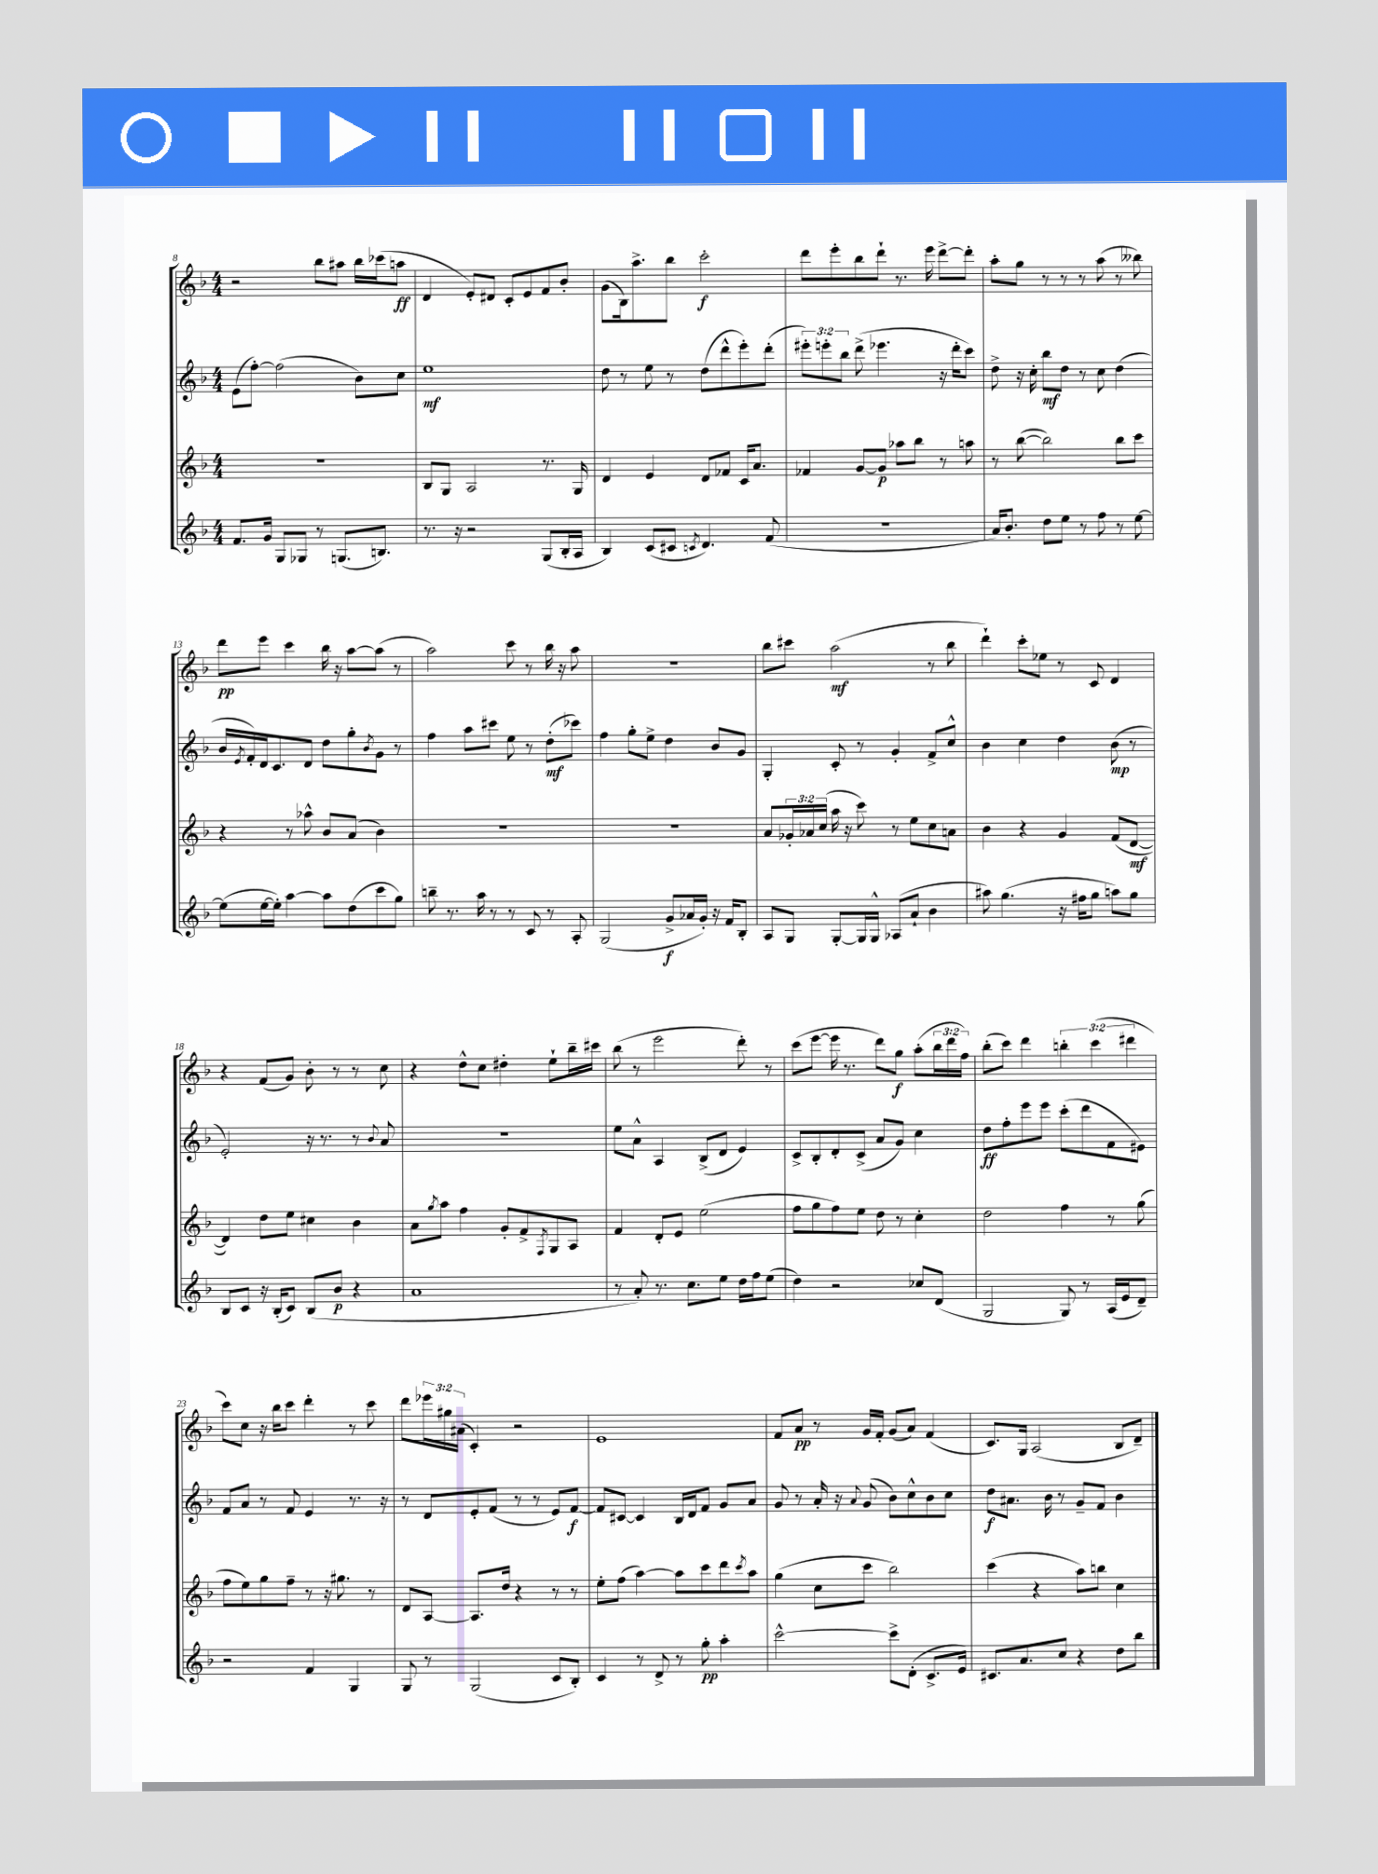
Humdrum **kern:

**kern	**dynam	**kern	**dynam	**kern	**dynam	**kern	**dynam
*part4	*part4	*part3	*part3	*part2	*part2	*part1	*part1
*staff4	*staff4	*staff3	*staff3	*staff2	*staff2	*staff1	*staff1
*clefG2	*	*clefG2	*	*clefG2	*	*clefG2	*
*k[b-]	*	*k[b-]	*	*k[b-]	*	*k[b-]	*
*M4/4	*	*M4/4	*	*M4/4	*	*M4/4	*
=8	=8	=8	=8	=8	=8	=8	=8
8.f/L	.	1r	.	(8e\L	.	2r	.
.	.	.	.	[8ff'\J)	.	.	.
16g/Jk	.	.	.	.	.	.	.
8G/L	.	.	.	(2ff\]	.	.	.
8G-X/J	.	.	.	.	.	.	.
8r	.	.	.	.	.	8bb-\L	.
(8.Gn/L	.	.	.	.	.	8aa#X\J	.
.	.	.	.	8b-\L)	.	16bb-\LL	.
8.Bn/J)	.	.	.	.	.	(16ccc-X\J	.
.	.	.	.	8cc\J	.	8aan\J	ff
=9	=9	=9	=9	=9	=9	=9	=9
8.r	.	8B-/L	.	1ee	mf	4d/	.
.	.	8G/J	.	.	.	.	.
16r	.	.	.	.	.	.	.
2r	.	2A/	.	.	.	8e'/L)	.
.	.	.	.	.	.	8d#X/J	.
.	.	.	.	.	.	8c'/L	.
.	.	.	.	.	.	8e/	.
(8G/L	.	8.r	.	.	.	8f/	.
16B-'/L	.	.	.	.	.	8b-'/J	.
16A/JJ	.	16G/	.	.	.	.	.
=10	=10	=10	=10	=10	=10	=10	=10
4B-/)	.	4d/	.	8dd\	.	(8g\L	.
.	.	.	.	8r	.	16B-\k)	.
.	.	.	.	.	.	8.aa^\	.
(8c/L	.	4e/	.	8ee\	.	.	.
8c#X/J	.	.	.	8r	.	8bb-\J	.
8qcn/	.	.	.	.	.	.	.
4.d/)	.	8d/L	.	(8dd\L	.	2ccc'\	f
.	.	8f-X/J	.	8ddd^^\	.	.	.
.	.	16c/KL	.	8eee'\)	.	.	.
.	.	8.a/J	.	.	.	.	.
(8f/	.	.	.	(8ddd'\J	.	.	.
=11	=11	=11	=11	=11	=11	=11	=11
1r	.	4f-X/	.	12eee#X'\L)	.	8ddd\L	.
.	.	.	.	12eeen'\	.	.	.
.	.	.	.	.	.	8eee'\	.
.	.	.	.	12bb-\J	.	.	.
.	.	[8g/L	.	(8ddd^\	.	8bb-\	.
.	.	8g/J]	p	4.eee-X\	.	8ddd`\J	.
.	.	8aa-X\L	.	.	.	8.r	.
.	.	8bb-\J	.	.	.	.	.
.	.	.	.	.	.	16eee\	.
.	.	8r	.	16r	.	[8ddd^\L	.
.	.	.	.	16ddd'\KL	.	.	.
.	.	8aan\	.	8ccc\J)	.	8ddd'\J]	.
=12	=12	=12	=12	=12	=12	=12	=12
16a/KL)	.	8r	.	8dd^\	.	8aa'\L	.
8.b-'/J	.	.	.	.	.	.	.
.	.	([8bb-\	.	16r	.	8gg\J	.
.	.	.	.	16cc'\	.	.	.
8dd\L	.	2bb-\])	.	8bb-\L	mf	8r	.
8ee\J	.	.	.	8dd\J	.	8r	.
8r	.	.	.	8r	.	8r	.
8ff\	.	.	.	8cc\	.	(8aa\	.
8r	.	8bb-\L	.	(4dd\	.	8r	.
[8ee\	.	8ccc\J	.	.	.	8bb--X\)	.
!!LO:LB:g=z
=13	=13	=13	=13	=13	=13	=13	=13
(8ee\L]	.	4r	.	16b-/LL	.	8ddd\L	pp
.	.	.	.	8qe/	.	.	.
.	.	.	.	16f'/)	.	.	.
[16ee\L	.	.	.	16d/J	.	8eee\J	.
16ee'\JJ])	.	.	.	8.c/	.	.	.
[4aa\	.	8r	.	.	.	4ccc\	.
.	.	8aa-X^^\	.	8d/J	.	.	.
8aa\L]	.	8b-/L	.	8dd\L	.	16bb-\	.
.	.	.	.	.	.	16r	.
(8dd\	.	(8a/J	.	8gg'\	.	[8aa\L	.
.	.	.	.	8qb-/	.	.	.
8ccc\	.	4b-\)	.	8g\J	.	(8aa\J]	.
8gg\J)	.	.	.	8r	.	8r	.
=14	=14	=14	=14	=14	=14	=14	=14
8bbn~\	.	1r	.	4ff\	.	2aa\)	.
8.r	.	.	.	.	.	.	.
.	.	.	.	8aa\L	.	.	.
16aa\	.	.	.	.	.	.	.
8r	.	.	.	8ccc#X\J	.	.	.
8r	.	.	.	8ee\	.	8ccc\	.
8c/	.	.	.	8r	.	8r	.
8r	.	.	.	(8dd'\L	mf	16bb-\	.
.	.	.	.	.	.	16r	.
8A'/	.	.	.	8ccc-X\J)	.	8aa\	.
=15	=15	=15	=15	=15	=15	=15	=15
(2G/	.	1r	.	4ff\	.	1r	.
.	.	.	.	8gg'\L	.	.	.
.	.	.	.	8ee^\J	.	.	.
8g^/L	f	.	.	4dd\	.	.	.
16a-X/L	.	.	.	.	.	.	.
16g'/JJ)	.	.	.	.	.	.	.
16r	.	.	.	8b-/L	.	.	.
16f/KL	.	.	.	.	.	.	.
8B-'/J	.	.	.	8g/J	.	.	.
=16	=16	=16	=16	=16	=16	=16	=16
8A/L	.	8a/L	.	4G'/	.	8bb-\L	.
8G/J	.	24g-X'/L	.	.	.	8ccc#X\J	.
.	.	24a-X/	.	.	.	.	.
.	.	(24cc/JJ	.	.	.	.	.
[8G'/L	.	16aa\	.	8c'/	.	(2aa\	mf
.	.	16r	.	.	.	.	.
16G/L]	.	8ccc\)	.	8r	.	.	.
16G^^/JJ	.	.	.	.	.	.	.
(8A-X/L	.	8r	.	4g'/	.	.	.
8a`/J	.	8ee\L	.	.	.	.	.
4b-\	.	8cc\	.	8f^/L	.	8r	.
.	.	8an\J	.	8cc^^/J	.	8bb-\	.
=17	=17	=17	=17	=17	=17	=17	=17
8aa#X\)	.	4b-\	.	4b-\	.	4ddd`\)	.
(4.gg\	.	.	.	.	.	.	.
.	.	4r	.	4cc\	.	8ccc'\L	.
.	.	.	.	.	.	8ee-X\J	.
16r	.	4g/	.	4dd\	.	8r	.
16ff#X\KL	.	.	.	.	.	.	.
8gg\J	.	.	.	.	.	8c/	.
8aan\L)	.	(8f/L	.	(8b-\	mp	4d/	.
8gg\J	.	[8d/J	mf	8r	.	.	.
!!LO:LB:g=z
=18	=18	=18	=18	=18	=18	=18	=18
8B-/L	.	4d/])	.	2e'/)	.	4r	.
8c/J	.	.	.	.	.	.	.
16r	.	8dd\L	.	.	.	(8f/L	.
(16B-'/KL	.	.	.	.	.	.	.
8c/J)	.	8ee\J	.	.	.	8g/J)	.
(8B-/L	.	4cc#X\	.	16r	.	8b-'\	.
.	.	.	.	8.r	.	.	.
8b-/J	p	.	.	.	.	8r	.
4r	.	4b-\	.	8r	.	8r	.
.	.	.	.	8qqb-/	.	.	.
.	.	.	.	8a/	.	8cc\	.
=19	=19	=19	=19	=19	=19	=19	=19
1a	.	8a\L	.	1r	.	4r	.
.	.	8qgg/	.	.	.	.	.
.	.	8aa\J	.	.	.	.	.
.	.	4ff\	.	.	.	8dd^^\L	.
.	.	.	.	.	.	8cc\J	.
.	.	8g'/L	.	.	.	4dd#X'\	.
.	.	8f^/	.	.	.	.	.
.	.	8qF/	.	.	.	.	.
.	.	8G/	.	.	.	8ee`\L	.
.	.	8A/J	.	.	.	16bb-~\L	.
.	.	.	.	.	.	16ccc#X\JJ	.
=20	=20	=20	=20	=20	=20	=20	=20
8r	.	4f/	.	8ee\L	.	(8bb-\	.
8a'/)	.	.	.	8a^^\J	.	8r	.
8.r	.	8d'/L	.	4A/	.	2eee\	.
.	.	8e/J	.	.	.	.	.
8.cc\L	.	.	.	.	.	.	.
.	.	(2ee\	.	(8B-^/L	.	.	.
8ee\J	.	.	.	8d/J	.	.	.
16dd\LL	.	.	.	4e/)	.	8ddd'\)	.
16ff\J	.	.	.	.	.	.	.
(8ee\J	.	.	.	.	.	8r	.
=21	=21	=21	=21	=21	=21	=21	=21
4dd\)	.	8ff\L	.	8c^/L	.	(8ccc\L	.
.	.	8gg\	.	8B-'/	.	[8eee\J	.
2r	.	8ff\)	.	8d'/	.	16eee\]	.
.	.	.	.	.	.	8.r	.
.	.	8ee\J	.	(8c^/J	.	.	.
.	.	8dd\	.	8a/L	.	8ddd\L)	.
.	.	8r	.	8g/J)	.	8gg\J	f
8cc-X/L	.	4cc'\	.	4cc\	.	(8aa'\L	.
(8d/J	.	.	.	.	.	24bb-\L	.
.	.	.	.	.	.	24ddd\	.
.	.	.	.	.	.	24ff\JJ)	.
=22	=22	=22	=22	=22	=22	=22	=22
2G/	.	2dd\	.	8dd\L	ff	(8bb-'\L	.
.	.	.	.	8ff'\	.	8ccc\J)	.
.	.	.	.	8eee\	.	4ddd\	.
.	.	.	.	8eee\J	.	.	.
8G/)	.	4ff\	.	(8ccc'\L	.	6bbn'\	.
8r	.	.	.	8ddd\	.	.	.
.	.	.	.	.	.	(6ccc\	.
(16A/LL	.	8r	.	8f\	.	.	.
16e/J	.	.	.	.	.	.	.
.	.	.	.	.	.	6ddd#X\	.
8d~/J)	.	(8gg\	.	8e#X\J)	.	.	.
!!LO:LB:g=z
=23	=23	=23	=23	=23	=23	=23	=23
2r	.	8ff\L	.	8f/L	.	8ccc\L)	.
.	.	8ee\)	.	8a/J	.	8cc\J	.
.	.	8gg\	.	8r	.	16r	.
.	.	.	.	.	.	16bb-\KL	.
.	.	8ff~\J	.	8f/	.	8ccc\J	.
4f/	.	8r	.	4e/	.	4ddd'\	.
.	.	16r	.	.	.	.	.
.	.	8.gg#X\	.	.	.	.	.
4G/	.	.	.	8.r	.	8r	.
.	.	8r	.	.	.	8ccc\	.
.	.	.	.	16r	.	.	.
=24	=24	=24	=24	=24	=24	=24	=24
8G/	.	8d/L	.	8r	.	8ddd\L	.
8r	.	[8A/J	.	8d/L	.	24eee-X\L	.
.	.	.	.	.	.	24gg#X\	.
.	.	.	.	.	.	(24a#X\JJ	.
(2G/	.	8.A/L]	.	8e'/	.	4c'/)	.
.	.	.	.	(8f/J	.	.	.
.	.	16dd/Jk	.	.	.	.	.
.	.	4r	.	8r	.	2r	.
.	.	.	.	8r	.	.	.
8c/L	.	8r	.	8e/L)	.	.	.
8B-'/J)	.	8r	.	[8f/J	f	.	.
=25	=25	=25	=25	=25	=25	=25	=25
4c/	.	8ee'\L	.	8f/L]	.	1e	.
.	.	(8ff\J	.	[8c#X/J	.	.	.
8r	.	[4aa\)	.	4c#/]	.	.	.
8d^/	.	.	.	.	.	.	.
8r	.	8aa\L]	.	16B-/LL	.	.	.
.	.	.	.	16d/J	.	.	.
8gg'\	pp	8ccc\	.	8f/J	.	.	.
4aa'\	.	8ddd\	.	8g/L	.	.	.
.	.	8qccc/	.	.	.	.	.
.	.	8aa\J	.	8a/J	.	.	.
=26	=26	=26	=26	=26	=26	=26	=26
[2ccc^^\	.	(4gg\	.	8g/	.	8f/L	.
.	.	.	.	8r	.	8a/J	pp
.	.	8cc\L	.	16a'/	.	8r	.
.	.	.	.	16r	.	.	.
.	.	.	.	8qqa/	.	.	.
.	.	8ccc\J	.	(8g/	.	16g/LL	.
.	.	.	.	.	.	16f'/JJ	.
8ccc^\L]	.	2bb-\)	.	8b-\L)	.	(8g/L	.
(8d'\J	.	.	.	8cc^^\	.	8a/J)	.
8.c^/L	.	.	.	8b-\	.	(4f/	.
.	.	.	.	8cc\J	.	.	.
16e/Jk)	.	.	.	.	.	.	.
=27	=27	=27	=27	=27	=27	=27	=27
8.c#X/L	.	(4ccc\	.	8dd\L	f	8.c/L)	.
.	.	.	.	8.a#X\J	.	.	.
8.a/	.	.	.	.	.	16G/Jk	.
.	.	4r	.	.	.	(2A/	.
.	.	.	.	16b-\	.	.	.
8cc/J	.	.	.	8r	.	.	.
4r	.	8aa\L)	.	8g~/L	.	.	.
.	.	8bbn\J	.	8f/J	.	.	.
8dd\L	.	4cc\	.	4b-\	.	8B-/L	.
8bb-\J	.	.	.	.	.	8d~/J)	.
==	==	==	==	==	==	==	==
*-	*-	*-	*-	*-	*-	*-	*-
